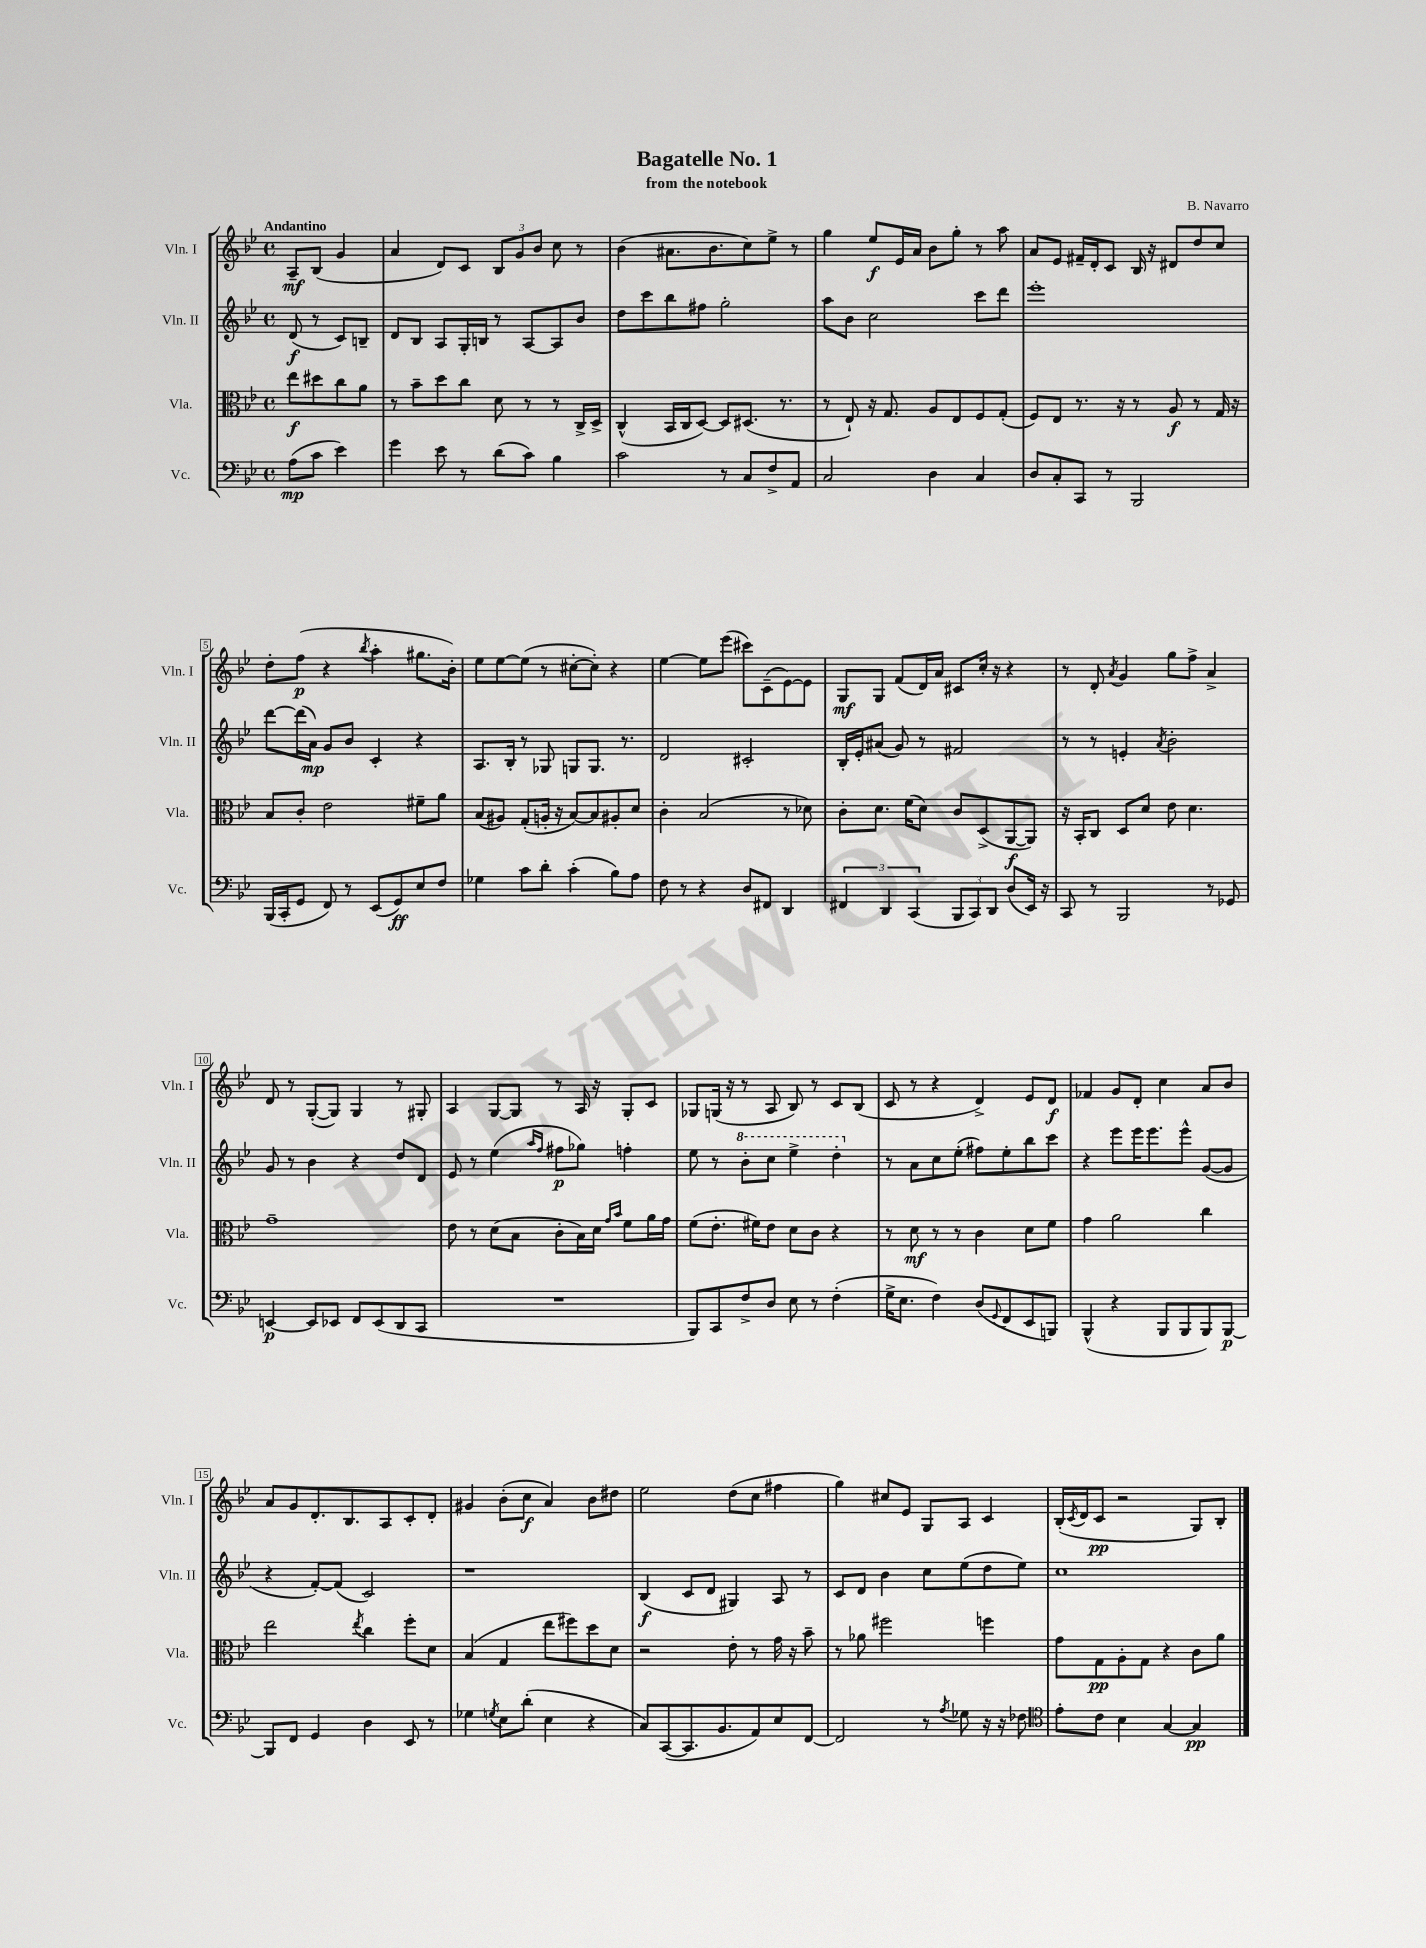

**kern	**dynam	**kern	**dynam	**kern	**dynam	**kern	**dynam
*part4	*part4	*part3	*part3	*part2	*part2	*part1	*part1
*staff4	*staff4	*staff3	*staff3	*staff2	*staff2	*staff1	*staff1
*I"Vc.	*	*I"Vla.	*	*I"Vln. II	*	*I"Vln. I	*
*I'Vc.	*	*I'Vla.	*	*I'Vln. II	*	*I'Vln. I	*
*clefF4	*	*clefC3	*	*clefG2	*	*clefG2	*
*k[b-e-]	*	*k[b-e-]	*	*k[b-e-]	*	*k[b-e-]	*
*M4/4	*	*M4/4	*	*M4/4	*	*M4/4	*
*met(c)	*	*met(c)	*	*met(c)	*	*met(c)	*
=	=	=	=	=	=	=	=
!	!	!	!	!	!	!LO:TX:a:B:t=Andantino	!
(8A\L	mp	8ee-\L	f	(8d/	f	8A~/L	mf
8c\J	.	8dd#X\	.	8r	.	(8B-/J	.
4e-\)	.	8cc\	.	8c/L)	.	4g/	.
.	.	8a\J	.	8Bn~/J	.	.	.
=1	=1	=1	=1	=1	=1	=1	=1
4g\	.	8r	.	8d/L	.	4a/	.
.	.	8b-~\L	.	8B-/J	.	.	.
8e-\	.	8dd\	.	8A/L	.	8d/L)	.
8r	.	8cc\J	.	16G'/L	.	8c/J	.
.	.	.	.	16Bn/JJ	.	.	.
(8d\L	.	8d\	.	8r	.	12B-/L	.
.	.	.	.	.	.	12g/	.
8c\J)	.	8r	.	[8A/L	.	.	.
.	.	.	.	.	.	12b-/J	.
4B-\	.	8r	.	8A/]	.	8cc\	.
.	.	16C^/LL	.	8b-/J	.	8r	.
.	.	16D^/JJ	.	.	.	.	.
=2	=2	=2	=2	=2	=2	=2	=2
2c\	.	(4C^^/	.	8dd\L	.	(4b-\	.
.	.	.	.	8ccc\	.	.	.
.	.	16BB-/LL	.	8bb-\	.	8.a#X\L	.
.	.	16C/J	.	.	.	.	.
.	.	[8D/J)	.	8ff#X\J	.	.	.
.	.	.	.	.	.	8.b-\	.
8r	.	8D/L]	.	2gg'\	.	.	.
8C/L	.	(8.D#X/J	.	.	.	8cc\)	.
8F^/	.	.	.	.	.	8ee-^\J	.
.	.	8.r	.	.	.	.	.
8AA/J	.	.	.	.	.	8r	.
=3	=3	=3	=3	=3	=3	=3	=3
2C/	.	8r	.	8aa\L	.	4gg\	.
.	.	8E-`/)	.	8b-\J	.	.	.
.	.	16r	.	2cc\	.	8ee-/L	f
.	.	8.G/	.	.	.	.	.
.	.	.	.	.	.	16e-/L	.
.	.	.	.	.	.	16a/JJ	.
4D\	.	8A/L	.	.	.	8b-\L	.
.	.	8E-/	.	.	.	8gg'\J	.
4C/	.	8F/	.	8ccc\L	.	8r	.
.	.	(8G'/J	.	8ddd\J	.	8aa\	.
=4	=4	=4	=4	=4	=4	=4	=4
8D/L	.	8F/L)	.	1eee-'	.	8a/L	.
8C'/	.	8E-/J	.	.	.	8e-/J	.
8CC/J	.	8.r	.	.	.	16f#X~/LL	.
.	.	.	.	.	.	16d'/J	.
8r	.	.	.	.	.	8c/J	.
.	.	16r	.	.	.	.	.
2BBB-/	.	8r	.	.	.	16B-/	.
.	.	.	.	.	.	16r	.
.	.	8A/	f	.	.	8d#X/L	.
.	.	8r	.	.	.	8dd/	.
.	.	16G/	.	.	.	8cc/J	.
.	.	16r	.	.	.	.	.
!!LO:LB:g=z
=5	=5	=5	=5	=5	=5	=5	=5
(16BBB-/LL	.	8B-/L	.	[8ddd\L	.	8dd'\L	.
16CC'/J	.	.	.	.	.	.	.
8GG/J	.	8c'/J	.	(16ddd\L]	.	(8ff\J	p
.	.	.	.	16a\JJ)	mp	.	.
8FF/)	.	2e-\	.	8g/L	.	4r	.
8r	.	.	.	8b-/J	.	.	.
.	.	.	.	.	.	8qbb-/	.
(8EE-/L	.	.	.	4c'/	.	4aa'\	.
8GG/)	ff	.	.	.	.	.	.
8E-/	.	8f#X~\L	.	4r	.	8.gg#X\L	.
8F/J	.	8a\J	.	.	.	.	.
.	.	.	.	.	.	16b-'\Jk)	.
=6	=6	=6	=6	=6	=6	=6	=6
4G-X\	.	(8B-/L	.	8.A/L	.	8ee-\L	.
.	.	8A#X/J)	.	.	.	[8ee-\	.
.	.	.	.	16B-'/Jk	.	.	.
8c\L	.	(8G'/L	.	8r	.	(8ee-\J]	.
8d'\J	.	16An'/Jk	.	8G-X/	.	8r	.
.	.	16r	.	.	.	.	.
(4c'\	.	[8B-/L)	.	8Gn/L	.	[8cc#X'\L	.
.	.	8B-/]	.	8.G/J	.	8cc#'\J])	.
8B-\L)	.	8A#X'/	.	.	.	4r	.
.	.	.	.	8.r	.	.	.
8A\J	.	8d/J	.	.	.	.	.
=7	=7	=7	=7	=7	=7	=7	=7
8F\	.	4c'\	.	2d/	.	[4ee-\	.
8r	.	.	.	.	.	.	.
4r	.	(2B-/	.	.	.	8ee-\L]	.
.	.	.	.	.	.	(8eee-\J	.
8D/L	.	.	.	2c#X'/	.	8ccc#X\L)	.
8FF#X/J	.	.	.	.	.	(8c~\	.
4DD/	.	8r	.	.	.	[8e-\)	.
.	.	8d-X\)	.	.	.	8e-\J]	.
=8	=8	=8	=8	=8	=8	=8	=8
6FF#X/	.	8c'\L	.	16B-'/LL	.	8G/L	mf
.	.	.	.	16e-'/J	.	.	.
.	.	8.d\J	.	(8a#X/J	.	8G/J	.
6DD/	.	.	.	.	.	.	.
.	.	.	.	8g/)	.	(8f/L	.
.	.	(16f\KL	.	.	.	.	.
(6CC/	.	.	.	.	.	.	.
.	.	8d\J)	.	8r	.	16d/L)	.
.	.	.	.	.	.	16a/JJ	.
12BBB-/L	.	8c/L	.	2f#X/	.	8c#X/L	.
12CC/)	.	.	.	.	.	.	.
.	.	(8D^/	.	.	.	16cc'/Jk	.
12DD/J	.	.	.	.	.	.	.
.	.	.	.	.	.	16r	.
(8D/L	.	[8AA/	f	.	.	4r	.
16EE-/Jk)	.	8AA/J])	.	.	.	.	.
16r	.	.	.	.	.	.	.
=9	=9	=9	=9	=9	=9	=9	=9
8CC/	.	16r	.	8r	.	8r	.
.	.	16BB-'/KL	.	.	.	.	.
8r	.	8C/J	.	8r	.	8d'/	.
.	.	.	.	.	.	8qa/	.
2BBB-/	.	8D/L	.	4en'/	.	4g/	.
.	.	8d/J	.	.	.	.	.
.	.	.	.	8qa/	.	.	.
.	.	8e-\	.	2b-'\	.	8gg\L	.
.	.	4.d\	.	.	.	8ff^\J	.
8r	.	.	.	.	.	4a^/	.
8GG-X/	.	.	.	.	.	.	.
!!LO:LB:g=z
=10	=10	=10	=10	=10	=10	=10	=10
[4EEn/	p	1g~	.	8g/	.	8d/	.
.	.	.	.	8r	.	8r	.
8EE/L]	.	.	.	4b-\	.	([8G'/L	.
8EE-X/J	.	.	.	.	.	8G/J])	.
8FF/L	.	.	.	4r	.	4G/	.
(8EE-/	.	.	.	.	.	.	.
8DD/	.	.	.	8dd/L	.	8r	.
8CC/J	.	.	.	8d/J	.	8G#X'/	.
=11	=11	=11	=11	=11	=11	=11	=11
1r	.	8e-\	.	8e-/	.	4A/	.
.	.	8r	.	8r	.	.	.
.	.	(8d\L	.	(4ee-\	.	[8G/L	.
.	.	8B-\J	.	.	.	8G/J]	.
.	.	.	.	16qqaa/LL	.	.	.
.	.	.	.	16qqff/JJ	.	.	.
.	.	8c'\L	.	8ff#X\L	p	8r	.
.	.	16B-\L)	.	8gg-X\J)	.	16A/	.
.	.	16d\JJ	.	.	.	16r	.
.	.	16qqg/LL	.	.	.	.	.
.	.	16qqb-/JJ	.	.	.	.	.
.	.	8f\L	.	4ffn'\	.	8G'/L	.
.	.	16a\L	.	.	.	8c/J	.
.	.	16g\JJ	.	.	.	.	.
=12	=12	=12	=12	=12	=12	=12	=12
8BBB-/L)	.	(8f\L	.	8ee-\	.	8G-X/L	.
8CC/	.	8.e-'\J	.	8r	.	(16Gn/Jk	.
.	.	.	.	.	.	16r	.
*	*	*	*	*8va	*	*	*
8F^/	.	.	.	8bb-'\L	.	8r	.
.	.	16f#X\KL)	.	.	.	.	.
8D/J	.	8e-\J	.	8ccc\J	.	8A/	.
8E-\	.	8d\L	.	4eee-^\	.	8B-/)	.
8r	.	8c\J	.	.	.	8r	.
(4F'\	.	4r	.	4ddd'\	.	8c/L	.
.	.	.	.	.	.	(8B-/J	.
=13	=13	=13	=13	=13	=13	=13	=13
*	*	*	*	*X8va	*	*	*
16G^\KL	.	8r	.	8r	.	8c/	.
8.E-\J	.	.	.	.	.	.	.
.	.	8d\	mf	8a\L	.	8r	.
4F\)	.	8r	.	8cc\	.	4r	.
.	.	8r	.	(8ee-'\J	.	.	.
(8D/L	.	4c\	.	8ff#X\L)	.	4d^/)	.
8qqGG/	.	.	.	.	.	.	.
8FF/	.	.	.	8ee-'\	.	.	.
8EE-/	.	8d\L	.	8bb-\	.	8e-/L	.
8BBBn/J)	.	8f\J	.	8ccc\J	.	8d/J	f
=14	=14	=14	=14	=14	=14	=14	=14
(4BBB-^^/	.	4g\	.	4r	.	4f-X/	.
4r	.	2a\	.	8eee-\L	.	8g/L	.
.	.	.	.	16eee-\K	.	8d'/J	.
.	.	.	.	8.eee-\	.	.	.
8BBB-/L	.	.	.	.	.	4cc\	.
8BBB-/	.	.	.	8eee-^^\J	.	.	.
8BBB-/)	.	4cc\	.	([8g/L	.	8a/L	.
[8BBB-/J	p	.	.	8g/J]	.	8b-/J	.
!!LO:LB:g=z
=15	=15	=15	=15	=15	=15	=15	=15
8BBB-/L]	.	2ee-\	.	4r	.	8a/L	.
8FF/J	.	.	.	.	.	8g/	.
4GG/	.	.	.	[8f'/L)	.	8.d'/	.
.	.	.	.	(8f/J]	.	.	.
.	.	.	.	.	.	8.B-/	.
.	.	8qee-/	.	.	.	.	.
4D\	.	4cc\	.	2c/)	.	.	.
.	.	.	.	.	.	8A/	.
8EE-/	.	8ff'\L	.	.	.	8c'/	.
8r	.	8d\J	.	.	.	8d'/J	.
=16	=16	=16	=16	=16	=16	=16	=16
4G-X\	.	(4B-/	.	1r	.	4g#X/	.
8qGn/	.	.	.	.	.	.	.
8E-\L	.	4G/	.	.	.	(8b-'\L	.
(8d'\J	.	.	.	.	.	8cc\J	f
4E-\	.	8ee-\L	.	.	.	4a/)	.
.	.	8ff#X\)	.	.	.	.	.
4r	.	8dd\	.	.	.	8b-\L	.
.	.	8d\J	.	.	.	8dd#X\J	.
=17	=17	=17	=17	=17	=17	=17	=17
8C/L)	.	2r	.	(4B-/	f	2ee-\	.
([8CC/	.	.	.	.	.	.	.
8.CC/]	.	.	.	8c/L	.	.	.
.	.	.	.	8d/J	.	.	.
8.BB-/	.	.	.	.	.	.	.
.	.	8e-'\	.	4G#X/)	.	(8dd\L	.
8AA/)	.	8r	.	.	.	8cc\J	.
8E-/	.	16g\	.	8A/	.	4ff#X\	.
.	.	16r	.	.	.	.	.
[8FF/J	.	8b-~\	.	8r	.	.	.
=18	=18	=18	=18	=18	=18	=18	=18
2FF/]	.	8r	.	8c/L	.	4gg\)	.
.	.	8a-X\	.	8d/J	.	.	.
.	.	2ff#X\	.	4b-\	.	8cc#X/L	.
.	.	.	.	.	.	8e-/J	.
8r	.	.	.	8cc\L	.	8G/L	.
8qA/	.	.	.	.	.	.	.
8G-X\	.	.	.	(8ee-\	.	8A/J	.
16r	.	4ffn\	.	8dd\	.	4c/	.
16r	.	.	.	.	.	.	.
8F-X\	.	.	.	8ee-\J)	.	.	.
=19	=19	=19	=19	=19	=19	=19	=19
*clefC4	*	*	*	*	*	*	*
8e-'\L	.	8g\L	.	1cc	.	(16B-'/LL	.
.	.	.	.	.	.	8qc/	.
.	.	.	.	.	.	16d/J	.
8c\J	.	8G\	pp	.	.	8c/J	pp
4B-\	.	8A'\	.	.	.	2r	.
.	.	8G\J	.	.	.	.	.
[4G/	.	4r	.	.	.	.	.
4G/]	pp	8c\L	.	.	.	8G/L)	.
.	.	8a\J	.	.	.	8B-'/J	.
==	==	==	==	==	==	==	==
*-	*-	*-	*-	*-	*-	*-	*-
